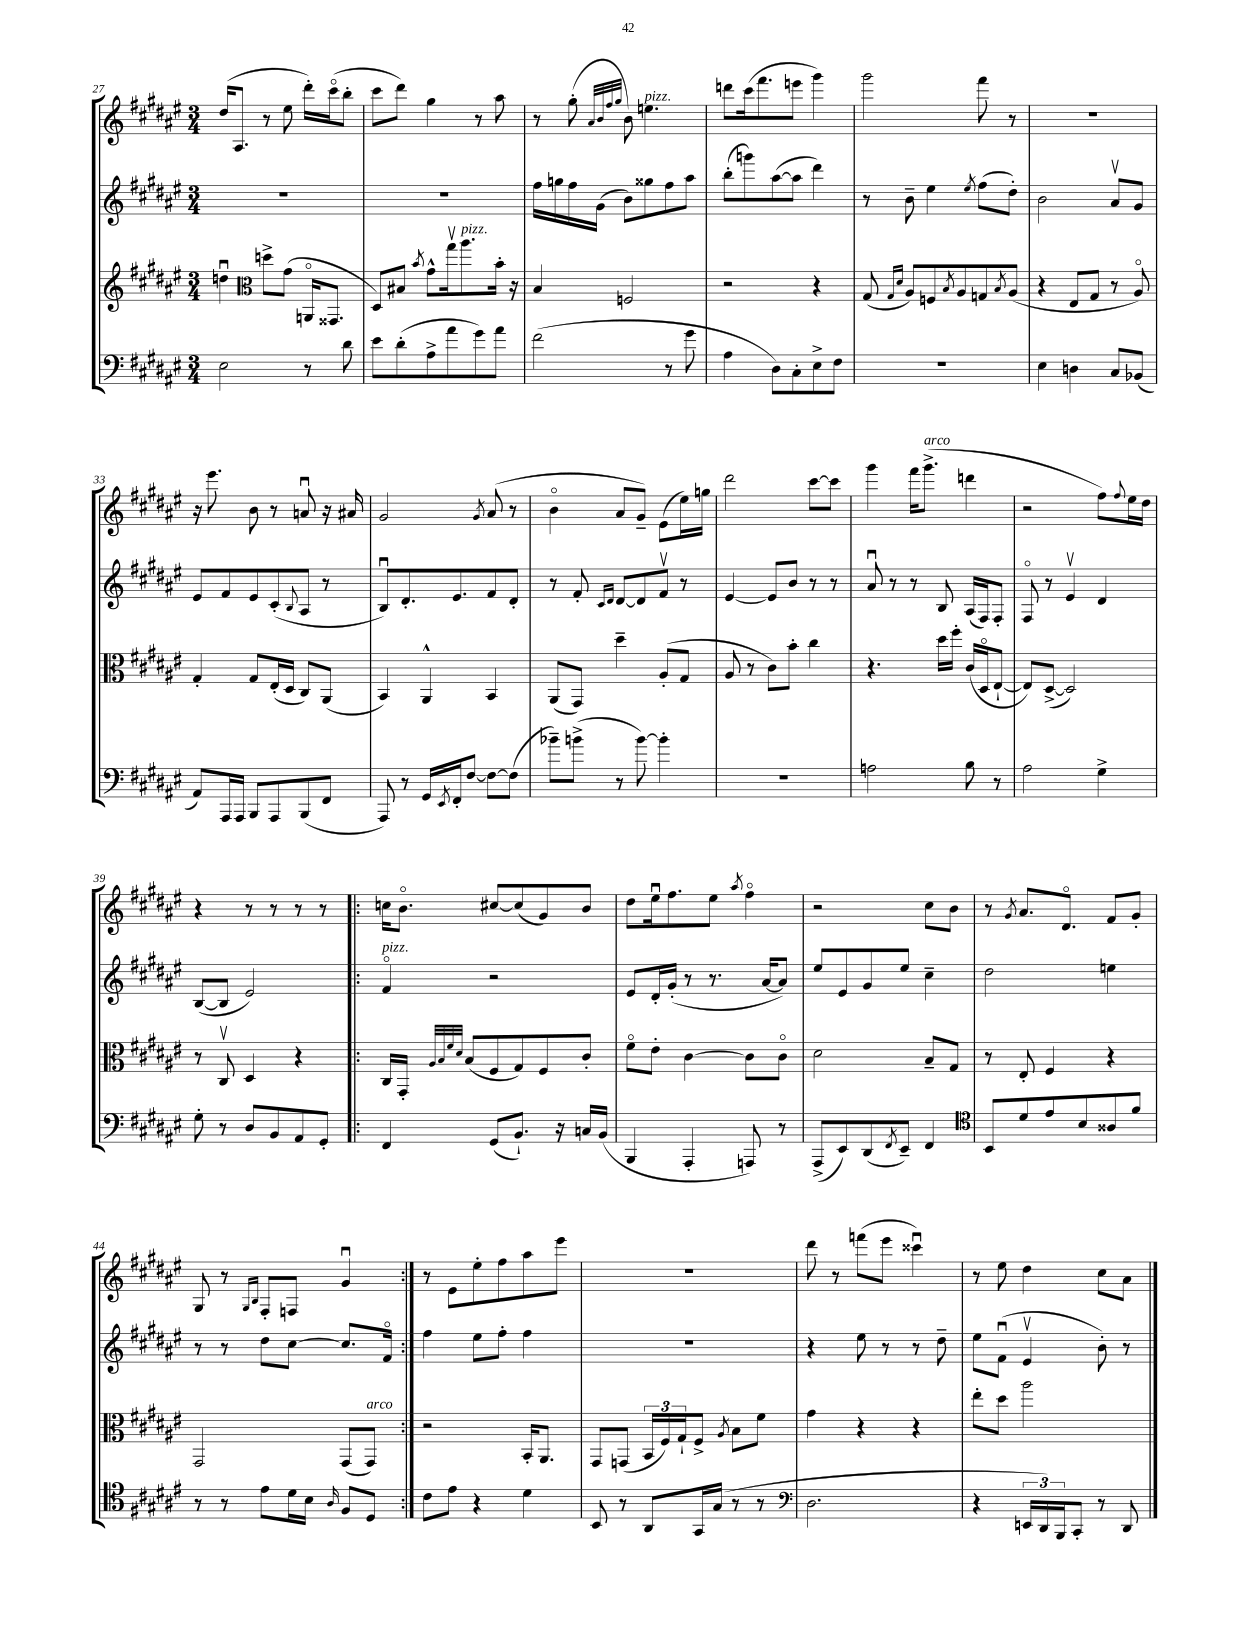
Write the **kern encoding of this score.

**kern	**kern	**kern	**kern
*part4	*part3	*part2	*part1
*staff4	*staff3	*staff2	*staff1
*clefF4	*clefG2	*clefG2	*clefG2
*k[f#c#g#d#a#e#]	*k[f#c#g#d#a#e#]	*k[f#c#g#d#a#e#]	*k[f#c#g#d#a#e#]
*M3/4	*M3/4	*M3/4	*M3/4
=27	=27	=27	=27
2E#\	4ddnu\	2.r	(16dd#/KL
.	.	.	8.A#/J
*	*clefC3	*	*
.	8ddn^\L	.	8r
.	(8g#\J	.	8ee#\
8r	16AAn/KL	.	16ddd#'\LL)
.	8.GG##X/J	.	(16ccc#\J
8d#\	.	.	8bb'\J
=28	=28	=28	=28
8e#\L	8D#/L)	2.r	8ccc#\L
(8d#'\	8B#X/J	.	8ddd#\J)
.	8qb/	.	.
8A#^\	8g#^^\L	.	4gg#\
8a#\	16gg#v\k	.	.
!	!LO:TX:a:i:t=pizz.	!	!
.	8.aa#\	.	.
8g#\)	.	.	8r
8a#\J	16b'\Jk	.	8aa#\
.	16r	.	.
=29	=29	=29	=29
(2f#\	4B/	16ff#\LL	8r
.	.	16ggn\	.
.	.	16ff#\	(8gg#'\
.	.	(16g#\JJ	.
.	.	.	32qqa#/LLL
.	.	.	32qqb/
.	.	.	32qqff#/
.	.	.	32qqgg#/JJJ
.	2Fn/	8b\L)	8b\)
!	!	!	!LO:TX:a:i:t=pizz.
.	.	8gg##X\	4.een\
8r	.	8ff#\	.
8g#\	.	8aa#\J	.
=30	=30	=30	=30
4A#\	2r	(8bb'\L	8dddn\L
.	.	8gggn\)	(16ccc#\k
.	.	.	8.fff#\
8D#\L)	.	([8aa#\	.
8C#'\	.	8aa#\J]	8eeen\J
8E#^\	4r	4ddd#\)	4ggg#\)
8F#\J	.	.	.
=31	=31	=31	=31
2.r	(8G#/	8r	2ggg#\
.	16qqG#/LL	.	.
.	16qqd#/JJ	.	.
.	8A#/L)	8b~\	.
.	8Fn/	4ee#\	.
.	8qB/	.	.
.	8A#/	.	.
.	.	8qee#/	.
.	8Gn/	(8ff#\L	8fff#\
.	8qB/	.	.
.	(8A#/J	8dd#'\J)	8r
=32	=32	=32	=32
4E#\	4r	2b\	2.r
4Dn\	8E#/L	.	.
.	8G#/J	.	.
8C#/L	8r	8a#v/L	.
(8BB-X/J	8A#/)	8g#/J	.
!!LO:LB:g=z
=33	=33	=33	=33
8AA#/L)	4G#'/	8e#/L	16r
.	.	.	8.eee#\
16AAA#/L	.	8f#/	.
16AAA#/JJ	.	.	.
8BBB/L	8G#/L	8e#/	8b\
8AAA#/	(16E#'/L	(8c#'/	8r
.	16D#/JJ	.	.
.	.	8qqB/	.
(8BBB/	8C#/L)	8A#/J	8anu/
8FF#/J	(8AA#/J	8r	16r
.	.	.	16a#X/
=34	=34	=34	=34
8AAA#/)	4BB/)	8Bu/L)	2g#/
8r	.	8.d#'/	.
16GG#/LL	4AA#^^/	.	.
8qEE#/	.	.	.
16FF#'/J	.	8.e#/	.
[8F#/J	.	.	.
.	.	.	8qg#/
8F#\L_	4BB/	8f#/	(8a#/
(8F#\J]	.	8d#'/J	8r
=35	=35	=35	=35
8b-X~\L)	(8AA#/L	8r	4b\
(8bn^\J	8GG#/J)	8f#'/	.
.	.	16qqc#/LL	.
.	.	16qqd#/JJ	.
8r	4dd#~\	[8d#/L	8a#/L
[8b\)	.	8d#/]	8g#~/J)
4b'\]	(8A#'/L	8f#v/J	(8e#\L
.	8G#/J	8r	16ee#\L)
.	.	.	16ggn\JJ
=36	=36	=36	=36
2.r	8A#/	[4e#/	2ddd#\
.	8r	.	.
.	8c#\L)	8e#/L]	.
.	8b'\J	8b/J	.
.	4cc#\	8r	[8ccc#\L
.	.	8r	8ccc#\J]
=37	=37	=37	=37
2An\	4.r	8a#u/	4ggg#\
.	.	8r	.
.	.	8r	16fff#\KL
!	!	!	!LO:TX:a:i:t=arco
.	.	.	(8.ggg#^\J
.	16dd#\LL	8B/	.
.	16ff#'\JJ	.	.
8B\	(16c#/LL	(16A#/LL	4dddn\
.	16D#/J	16F#/J)	.
8r	[8E#`/J	8F#'/J	.
=38	=38	=38	=38
2A#\	8E#/L])	8F#/	2r
.	([8D#^/J	8r	.
.	2D#/])	4e#v/	.
4G#^\	.	4d#/	8ff#\L)
.	.	.	8qqff#/
.	.	.	16ee#\L
.	.	.	16dd#\JJ
!!LO:LB:g=z
=39	=39	=39	=39
8G#'\	8r	([8B/L	4r
8r	8C#v/	8B/J]	.
8D#/L	4D#/	2e#/)	8r
8BB/	.	.	8r
8AA#/	4r	.	8r
8GG#'/J	.	.	8r
=40!|:	=40!|:	=40!|:	=40!|:
!	!	!LO:TX:a:i:t=pizz.	!
4FF#/	16C#/LL	4f#/	16ccn\KL
.	16GG#'/JJ	.	8.b\J
.	32qqA#/LLL	.	.
.	32qqB/	.	.
.	32qqf#/	.	.
.	32qqd#/JJJ	.	.
.	(8B/L	.	.
(8GG#/L	8F#/	2r	[8cc#X/L
8.BB`/J)	8G#/)	.	(8cc#/]
.	8F#/	.	8g#/)
16r	.	.	.
16Cn/LL	8c#'/J	.	8b/J
(16BB/JJ	.	.	.
=41	=41	=41	=41
4BBB/	8f#\L	8e#/L	8dd#\L
.	8e#'\J	16d#'/L	16ee#u\k
.	.	(16g#'/JJ	8.ff#\
4AAA#'/	[4c#\	8r	.
.	.	8.r	8ee#\J
.	.	.	8qaa#/
8AAAn/)	8c#\L]	.	4ff#\
.	.	[16a#/KL	.
8r	8c#\J	8a#/J])	.
=42	=42	=42	=42
(8AAA#^/L	2d#\	8ee#/L	2r
8EE#/)	.	8e#/	.
(8DD#/	.	8g#/	.
8qFF#/	.	.	.
8EE#~/J)	.	8ee#/J	.
4FF#/	8B~/L	4cc#~\	8cc#\L
.	8G#/J	.	8b\J
=43	=43	=43	=43
*clefC4	*	*	*
8BB/L	8r	2dd#\	8r
.	.	.	8qg#/
8d#/	8E#'/	.	8.a#/L
8e#/	4F#/	.	.
.	.	.	8.d#/J
8B/	.	.	.
8A##X/	4r	4een\	8f#/L
8f#/J	.	.	8g#'/J
!!LO:LB:g=z
=44	=44	=44	=44
8r	2GG#/	8r	8G#/
8r	.	8r	8r
.	.	.	16qqG#/LL
.	.	.	16qqB/JJ
8e#\L	.	8dd#\L	8F#'/L
16d#\L	.	[8cc#\J	8Fn/J
16B\JJ	.	.	.
16qqA#/	.	.	.
8F#/L	(8GG#/L	8.cc#/L]	4g#u/
!	!LO:TX:a:i:t=arco	!	!
8D#/J	8GG#/J)	.	.
.	.	16f#/Jk	.
=45:|!	=45:|!	=45:|!	=45:|!
8c#\L	2r	4ff#\	8r
8e#\J	.	.	8e#\L
4r	.	8ee#\L	8ee#'\
.	.	8ff#'\J	8ff#\
4d#\	16BB'/KL	4ff#\	8aa#\
.	8.AA#/J	.	.
.	.	.	8eee#\J
=46	=46	=46	=46
8BB/	8GG#/L	2.r	2.r
8r	(8GGn/J	.	.
8AA#/L	24BB/LL	.	.
.	24F#/)	.	.
.	24G#`/J	.	.
16GG#/L	8F#^/J	.	.
(16G#/JJ	.	.	.
.	8qA#/	.	.
8r	8B\L	.	.
8r	8f#\J	.	.
=47	=47	=47	=47
*clefF4	*	*	*
2.D#\	4g#\	4r	8ddd#\
.	.	.	8r
.	4r	8ee#\	(8fffn\L
.	.	8r	8eee#\J
.	4r	8r	4ccc##Xu\)
.	.	8dd#~\	.
=48	=48	=48	=48
4r	8ee#'\L	8ee#\L	8r
.	8dd#\J	(8f#u\J	8ee#\
24EEn/LL	2aa#\	4e#v/	4dd#\
24DD#/)	.	.	.
24BBB/J	.	.	.
8CC#'/J	.	.	.
8r	.	8b'\)	8cc#\L
8DD#/	.	8r	8a#\J
==	==	==	==
*-	*-	*-	*-
